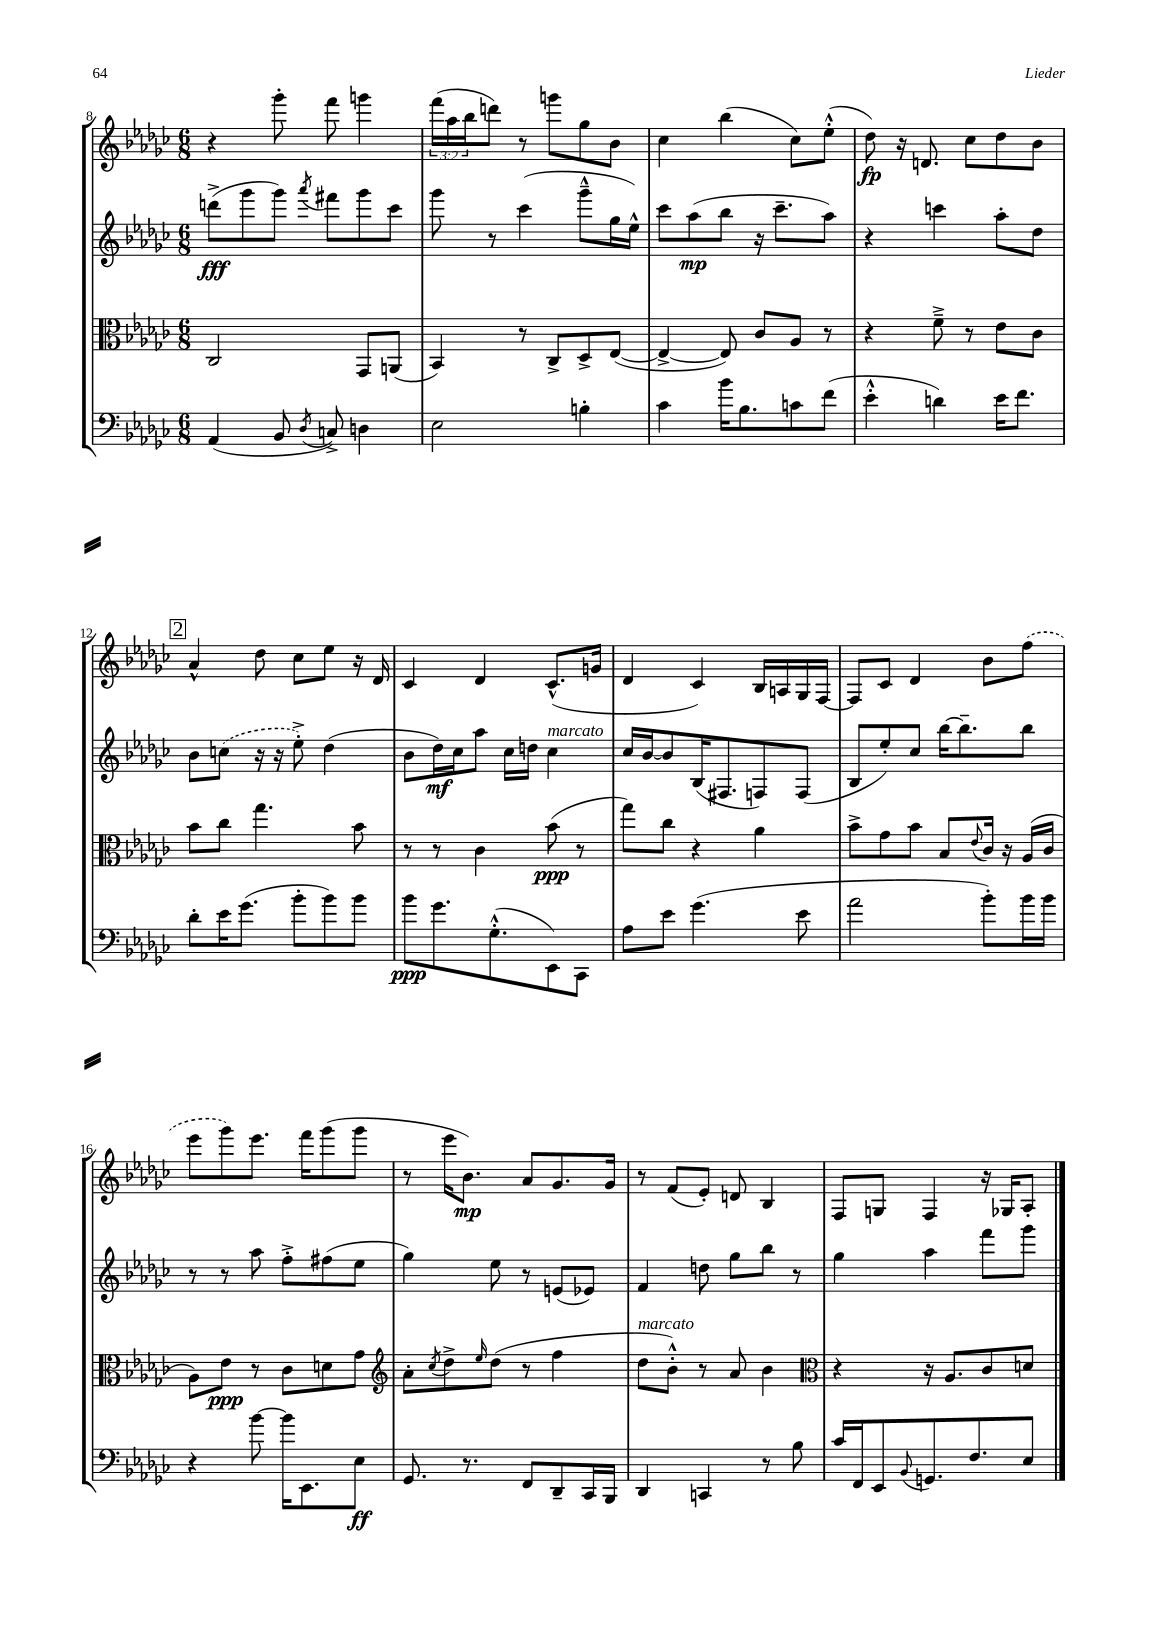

**kern	**kern	**kern	**kern
*staff4	*staff3	*staff2	*staff1
*clefF4	*clefC3	*clefG2	*clefG2
*k[b-e-a-d-g-c-]	*k[b-e-a-d-g-c-]	*k[b-e-a-d-g-c-]	*k[b-e-a-d-g-c-]
*M6/8	*M6/8	*M6/8	*M6/8
(4AA-	2C-	(8ddd^	4r
.	.	8ggg-	.
8BB-	.	8ggg-)	8ggg-'
8qD-	.	8qaaa-	.
8C^)	.	8fff#	8fff
4D	8GG-	8ggg-	4ggg
.	(8AA	8ccc-	.
=	=	=	=
2E-	4BB-)	8ggg-	(24fff
.	.	.	24aa-
.	.	.	24bb-
.	.	8r	8ddd)
.	8r	(4ccc-	8r
.	8C-^	.	8ggg
4B'	8D-^	8ggg-~^^	8gg-
.	([8E-	16gg-	8b-
.	.	16ee-^^)	.
=	=	=	=
4c-	4E-^_	8ccc-	4cc-
.	.	(8aa-	.
16b-	8E-])	8bb-	(4bb-
8.B-	.	.	.
.	8c-	16r	.
.	.	8.ccc-~	.
8c	8A-	.	8cc-)
(8f	8r	8aa-)	(8ee-'^^
=	=	=	=
4e-'^^	4r	4r	8dd-)
.	.	.	16r
.	.	.	8.d
4d)	8f~^	4ccc	.
.	8r	.	8cc-
16e-	8e-	8aa-'	8dd-
8.f	.	.	.
.	8c-	8dd-	8b-
=	=	=	=
8d-'	8b-	8b-	4a-^^
16e-	8cc-	(8cc	.
(8.g-	.	.	.
.	4.gg-	16r	8dd-
.	.	16r	.
8b-'	.	8ee-'^)	8cc-
8b-)	.	(4dd-	8ee-
8b-	8b-	.	16r
.	.	.	16d-
=	=	=	=
8b-	8r	8b-	4c-
8.g-	8r	16dd-)	.
.	.	16cc-	.
.	4c-	8aa-	4d-
(8.G-'^^	.	.	.
.	.	16cc-	.
.	.	16dd	.
8EE-)	(8b-	4cc-	(8.c-^^
8CC-	8r	.	.
.	.	.	16g
=	=	=	=
8A-	8gg-)	16cc-	4d-
.	.	[16b-	.
8e-	8cc-	8b-]	.
(4.g-	4r	(16B-	4c-)
.	.	8.F#	.
.	4a-	8F)	16B-
.	.	.	16A
8e-	.	(8F	16G-
.	.	.	[16F
=	=	=	=
2a-	8b-^	8B-	8F]
.	8g-	8ee-')	8c-
.	8b-	8cc-	4d-
.	8B-	[16bb-	.
.	.	8.bb-~]	.
.	8qqe-	.	.
8b-')	16c-	.	8b-
.	16r	.	.
16b-	(16A-	8bb-	(8ff
16b-	16c-	.	.
=	=	=	=
4r	8A-)	8r	8eee-
.	8e-	8r	8ggg-)
[8b-	8r	8aa-	8.eee-
16b-]	8c-	8ff'^	.
8.EE-	.	.	16fff
.	8d	(8ff#	(8ggg-
8E-	8g-	8ee-	8ggg-
=	=	=	=
*	*clefG2	*	*
8.GG-	8a-'	4gg-)	8r
.	8qcc-	.	.
.	8dd-^	.	16eee-
8.r	.	.	8.b-)
.	16qqee-	.	.
.	(8dd-	8ee-	.
8FF	8r	8r	8a-
8DD-~	4ff	(8e	8.g-
16CC-	.	8e-)	.
16BBB-	.	.	16g-
=	=	=	=
4DD-	8dd-	4f	8r
.	8b-'^^)	.	(8f
4CC	8r	8dd	8e-')
.	8a-	8gg-	8d
8r	4b-	8bb-	4B-
8B-	.	8r	.
=	=	=	=
*	*clefC3	*	*
16c-	4r	4gg-	8F
16FF	.	.	.
8EE-	.	.	8G
8qqBB-	.	.	.
8.GG	16r	4aa-	4F
.	8.A-	.	.
8.F	.	.	.
.	8c-	8fff	16r
.	.	.	16G-
8E-	8d	8ggg-	8A-'
==	==	==	==
*-	*-	*-	*-
